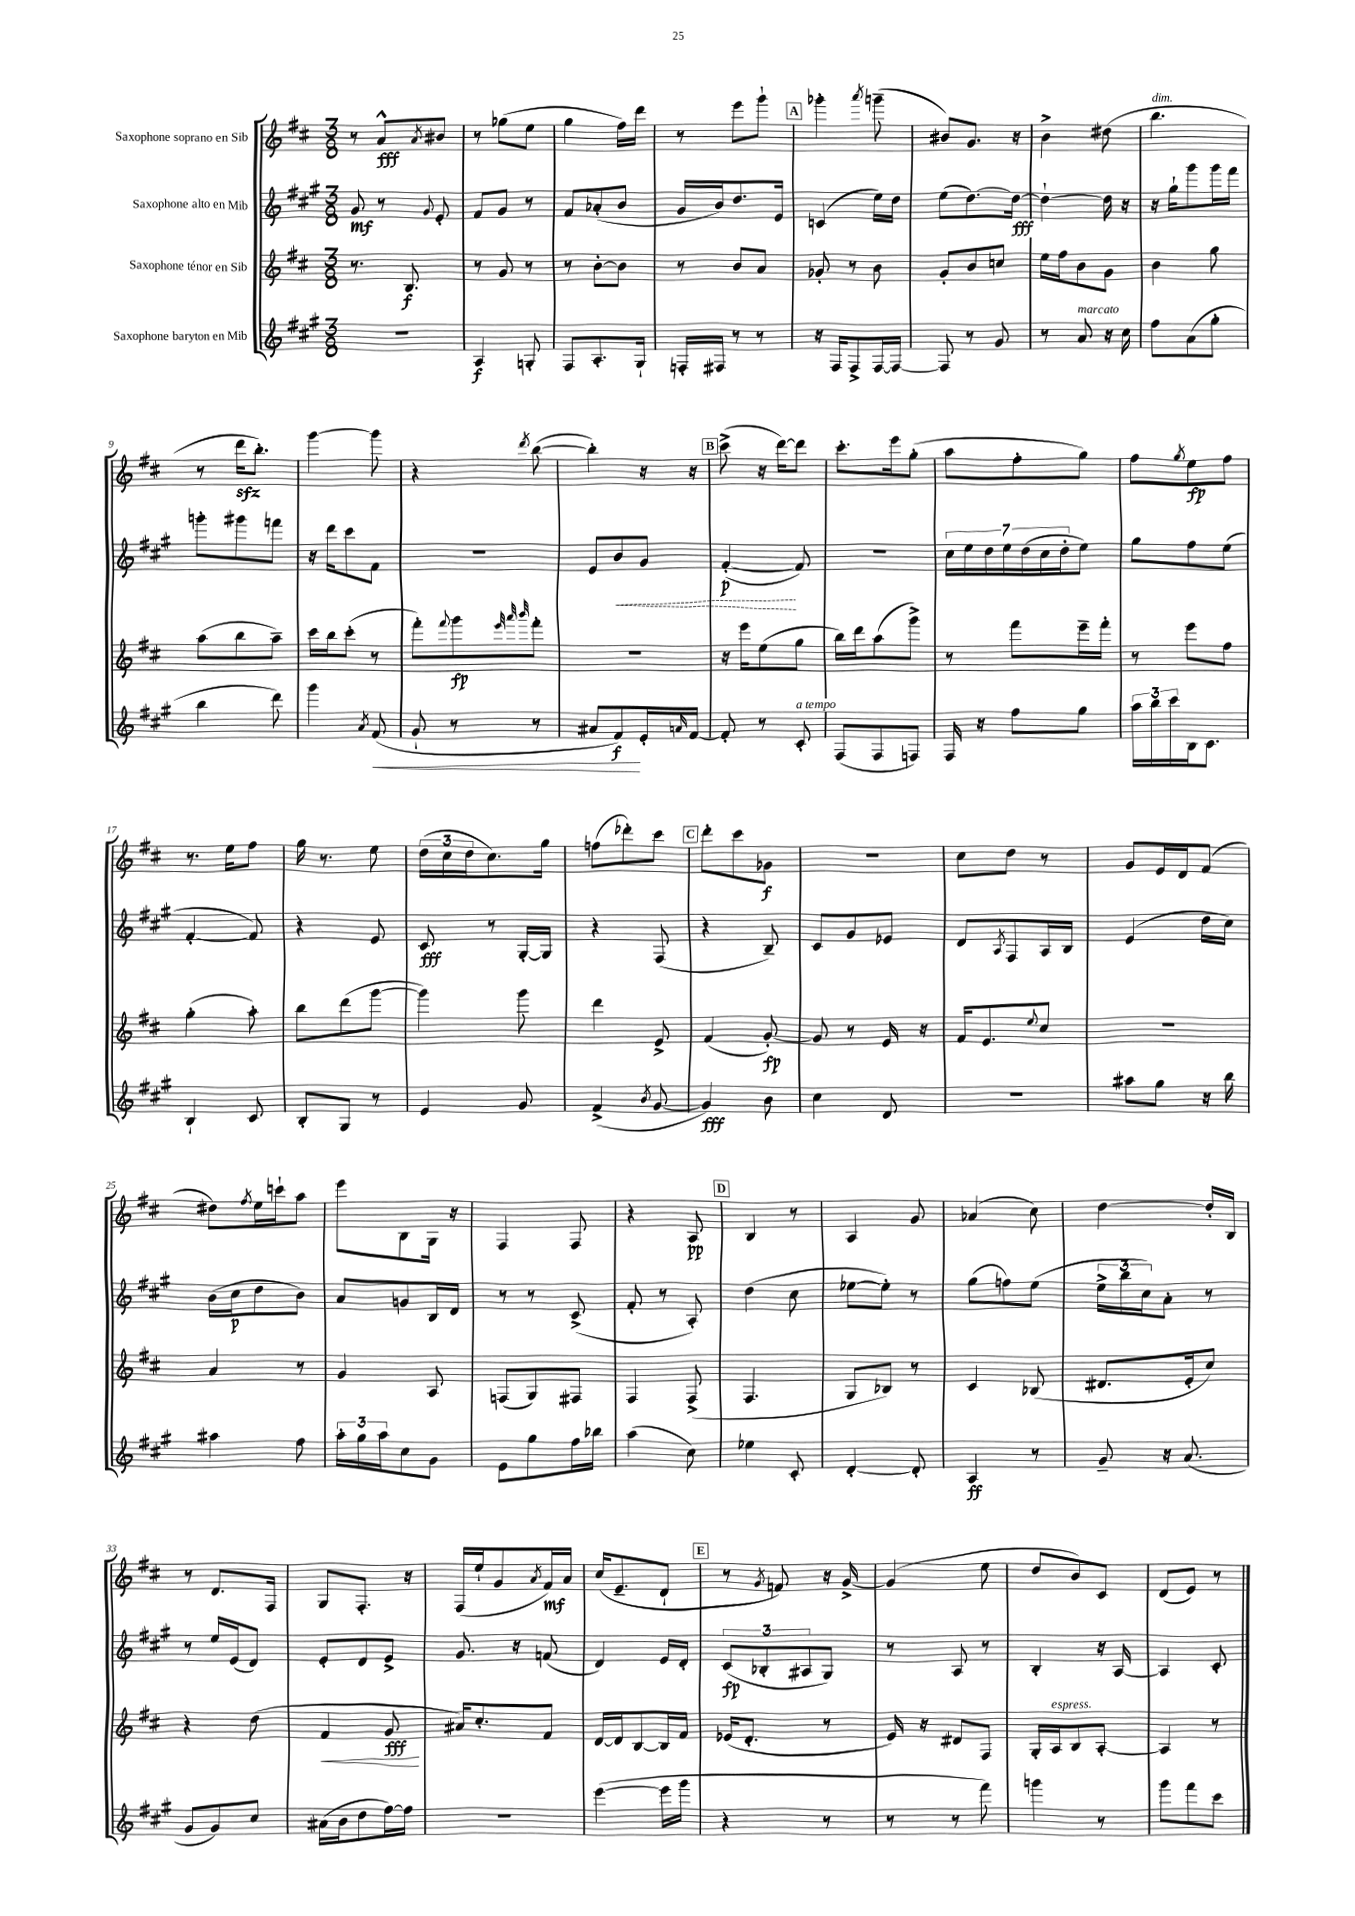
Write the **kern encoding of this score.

**kern	**kern	**kern	**kern
*staff4	*staff3	*staff2	*staff1
*clefG2	*clefG2	*clefG2	*clefG2
*k[f#c#g#]	*k[f#c#]	*k[f#c#g#]	*k[f#c#]
*M3/8	*M3/8	*M3/8	*M3/8
4.r	8.r	8g#/	8r
.	.	8r	8a^^/L
.	8.B/	.	.
.	.	8qqg#/	8qa/
.	.	8e'/	8b#/J
=	=	=	=
4A/	8r	8f#/L	8r
.	8g/	8g#/J	(8gg-\L
8G'/	8r	8r	8ee\J
=	=	=	=
8F#/L	8r	8f#/L	4gg\
8.A'/	[8b'\L	(8a-'/	.
.	8b\]J	8b/J	16ff#\LL)
16G#`/Jk	.	.	16ddd\JJ
=	=	=	=
16F'/LL	8r	16g#/LL	8r
16F#/JJ	.	16b/J)	.
8r	8b/L	8.dd/	8eee\L
8r	8a/J	.	8ggg`\J
.	.	16e/Jk	.
=	=	=	=
16r	8g-'/	(4c/	4ggg-'\
16F#/LK	.	.	.
8F#^/	8r	.	.
.	.	.	8qaaa/
[16F#/L	8b\	16ee\LL)	(8ggg~\
16F#/_JJ	.	16dd\JJ	.
=	=	=	=
8F#/]	8g'/L	(8ee\L	8b#/L)
8r	8b/	[8.dd\)	8.g/J
8g#/	8cc/J	.	.
.	.	16dd\_Jk	16r
=	=	=	=
8r	16ee\LL	4dd`\_	4b^\
.	16ff#\J	.	.
8a/	8b\	.	.
16r	8g\J	16dd\]	(8dd#\
16cc#\	.	16r	.
=	=	=	=
8ff#\L	4b\	16r	4.bb\
.	.	16gg#`\LK	.
(8a\	.	8ggg#\	.
8gg#'\J	8gg\	16ggg#\L	.
.	.	16fff#\JJ	.
=	=	=	=
4bb\	(8aa\L	8ggg'\L	8r
.	8bb\	8ggg#\	16ddd\LK
.	.	.	8.bb'\J)
8ddd\)	8aa~\J)	8fff\J	.
=	=	=	=
4ggg#\	16ccc#\LL	16r	[4ggg\
.	16bb\J	16ddd\LK	.
.	(8ccc#'\J	8ccc#\	.
8qa/	.	.	.
(8f#/	8r	8f#\J	8ggg\]
=	=	=	=
8g#`/	8fff#'\L)	4.r	4r
.	8qqfff#/	.	.
8r	8ggg\	.	.
.	32qqeee/	.	.
.	32qqaaa/	.	.
.	32qqbbb/	.	8qddd/
8r	8fff#'\J	.	([8bb\
=	=	=	=
8a#/L	4.r	8e/L	4bb'\])
8f#/)	.	8b/	.
16e'/L	.	8g#/J	16r
16qqa/	.	.	.
[16f#/JJ	.	.	16r
=	=	=	=
8f#'/]	16r	([4f#'/	(8ccc#^\
.	16eee\LK	.	.
8r	(8ee\	.	16r
.	.	.	[16ddd\LK)
8c#'/	8gg\J	8f#/])	8ddd\]J
=	=	=	=
(8F#/L	16bb\LL)	4.r	8.ccc#'\L
.	16ddd\J	.	.
8F#/	(8aa\	.	.
.	.	.	16eee\k
8F/J)	8ggg^\J)	.	(8gg'\J
=	=	=	=
16F#/	8r	28cc#\LL	8aa\L
.	.	28ee\	.
16r	.	.	.
.	.	28dd\	.
.	.	28ee\	.
8ff#\L	8fff#\L	.	8ff#'\
.	.	(28dd\	.
.	.	28cc#\	.
.	.	28dd'\J	.
8gg#\J	16eee~\L	8ee\J)	8gg\J)
.	16fff#'\JJ	.	.
=	=	=	=
24aa\LL	8r	8gg#\L	8ff#\L
24bb\	.	.	.
24ccc#\	.	.	.
.	.	.	8qgg/
16B\J	8eee\L	8ff#\	8ee\
8.c#\J	.	.	.
.	8ff#\J	(8ee\J	8ff#\J
=	=	=	=
4B`/	(4gg'\	[4f#'/	8.r
.	.	.	16ee\LK
8c#/	8aa'\)	8f#/])	8ff#\J
=	=	=	=
8B'/L	8bb\L	4r	16gg\
.	.	.	8.r
8G#/J	(8ddd\	.	.
8r	[8ggg\J	8e/	8ee\
=	=	=	=
4e/	4ggg\])	8c#/	(24dd\LL
.	.	.	24cc#\
.	.	.	24dd\J
.	.	8r	8.cc#\)
8g#/	8ggg\	[16G#'/LL	.
.	.	16G#/]JJ	16gg\Jk
=	=	=	=
(4f#^/	4ddd\	4r	(8ff\L
.	.	.	8ddd-'\)
8qb/	.	.	.
[8g#/	8e^/	(8F#/	8ccc#\J
=	=	=	=
4g#/])	(4f#/	4r	8ddd'\L
.	.	.	8ccc#\
8b\	[8g'/)	8B~/)	8g-\J
=	=	=	=
4cc#\	8g/]	8c#/L	4.r
.	8r	8g#/	.
8d/	16e/	8e-/J	.
.	16r	.	.
=	=	=	=
4.r	16f#/LK	8d/L	8cc#\L
.	8.e/	.	.
.	.	8qA/	.
.	.	8F#/	8dd\J
.	8qqee/	.	.
.	8cc#/J	16A/L	8r
.	.	16B/JJ	.
=	=	=	=
8aa#\L	4.r	(4e/	8g/L
8gg#\J	.	.	16e/L
.	.	.	16d/J
16r	.	16dd\LL	(8f#/J
16bb\	.	16cc#\JJ)	.
=	=	=	=
4aa#\	4a/	(16b\LL	8dd#\L)
.	.	16cc#\J	.
.	.	.	8qff#/
.	.	8dd\	16ee\L
.	.	.	16ccc`\J
8ff#\	8r	8b\J)	8aa\J
=	=	=	=
24aa'\LL	4g/	8a/L	8eee\L
24gg#\	.	.	.
24aa\J	.	.	.
8cc#\	.	8g/	8B\
8g#\J	8A/	16B/L	16G\Jk
.	.	16d/JJ	16r
=	=	=	=
8e\L	(8F/L	8r	4F#/
8gg#\	8G/)	8r	.
16ff#\L	8F#/J	(8c#^/	8F#/
16bb-\JJ	.	.	.
=	=	=	=
(4aa\	4F#/	8f#'/	4r
.	.	8r	.
8cc#\)	(8F#^/	8A'/)	8A/
=	=	=	=
4ee-\	4.F#/	(4dd\	4B/
8c#'/	.	8cc#\	8r
=	=	=	=
[4d'/	8G/L	[8ee-\L	4A/
.	8B-/J)	8ee-'\]J)	.
8d'/]	8r	8r	8g/
=	=	=	=
4A/	4c#/	(8gg#\L	(4a-/
.	.	8ff\)	.
8r	(8B-/	(8ee\J	8cc#\)
=	=	=	=
8g#~/	8.d#/L	24ee^\LL	[4dd\
.	.	24bb\	.
.	.	24cc#\J)	.
16r	.	8a'\J	.
(8.a/	16e'/k	.	.
.	8cc#/J)	8r	16dd'/]LL
.	.	.	16B/JJ
=	=	=	=
8g#/L	4r	8r	8r
8g#/)	.	16ee/LL	8.d/L
.	.	(16e/J	.
8cc#/J	(8dd\	8d/J)	.
.	.	.	16F#/Jk
=	=	=	=
(16a#\LL	4f#/	8e'/L	8G/L
16b\J	.	.	.
8dd\	.	8d/	8.F#'/J
[16ff#\L)	8g/	8e^/J	.
16ff#\]JJ	.	.	16r
=	=	=	=
4.r	16a#/LK)	8.g#/	(16F#/LL
.	8.cc#'/	.	16ee`/J
.	.	.	8g/
.	.	16r	.
.	.	.	8qa/
.	8f#/J	(8f/	16f#/L)
.	.	.	16a/JJ
=	=	=	=
([4eee\	[16d/LL	4d/)	(16cc#/LK
.	16d/]J	.	8.e~/
.	[8B/	.	.
16eee\]LL	16B/]L	16e/LL	8d`/J
16ggg#\JJ	16f#/JJ	16d'/JJ	.
=	=	=	=
4r	(16e-/LK	(12c#/L	8r
.	8.d'/J	.	.
.	.	12B-'/	.
.	.	.	8qg/
.	.	.	8f/)
.	.	12A#/	.
8r	8r	8G#/J)	16r
.	.	.	[16g^/
=	=	=	=
8r	16e/)	8r	(4g/]
.	16r	.	.
8r	8d#/L	8A/	.
8fff#\)	8F#/J	8r	8ee\
=	=	=	=
4ggg\	16G'/LL	4B'/	8dd/L
.	16A/J	.	.
.	8B/	.	8b/)
8r	[8A'/J	16r	8c#/J
.	.	[16A/	.
=	=	=	=
8ggg#\L	4A/]	4A/]	(8d/L
8fff#\	.	.	8e/J)
8ccc#\J	8r	8c#'/	8r
==	==	==	==
*-	*-	*-	*-
